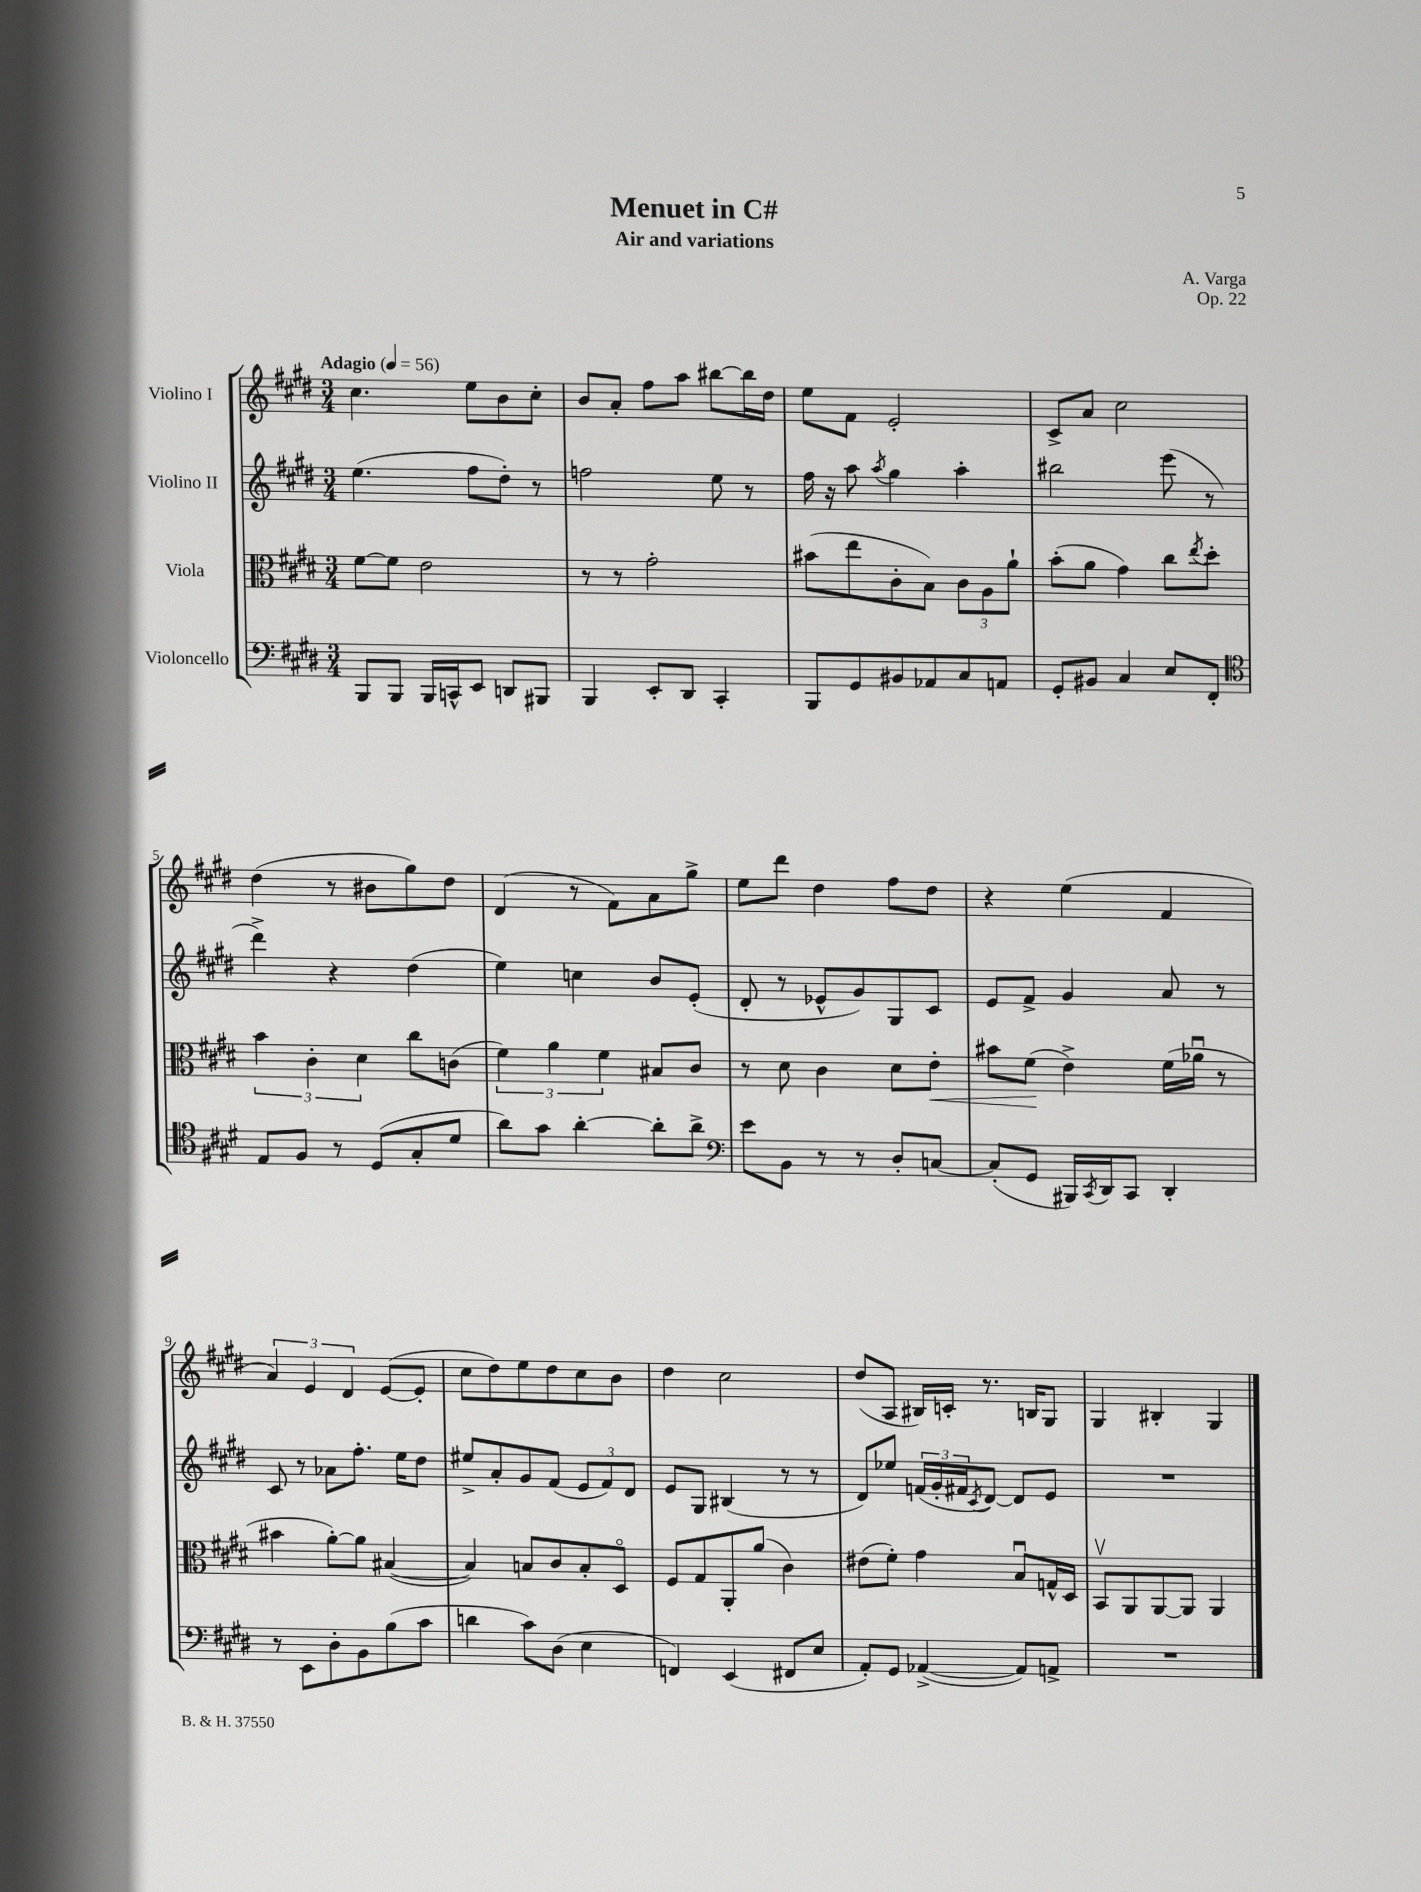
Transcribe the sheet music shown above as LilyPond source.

\header { title = "Menuet in C#" composer = "A. Varga" subtitle = "Air and variations" opus = "Op. 22" }
<<
\new StaffGroup <<
\new Staff = "s0" \with { instrumentName = "Violino I" } {
    \clef treble \key e \major \numericTimeSignature \time 3/4 \tempo "Adagio" 4 = 56
    cis''4. e''8 b'8 cis''8-. |
    b'8 a'8-. fis''8 a''8 bis''8~ bis''16 dis''16 |
    e''8 fis'8 e'2-. |
    cis'8-> a'8 cis''2 |
    dis''4( r8 bis'8 gis''8) dis''8 |
    dis'4( r8 fis'8) a'8 gis''8-> |
    e''8 dis'''8 dis''4 fis''8 dis''8 |
    r4 e''4( fis'4 |
    \tuplet 3/2 { a'4) e'4 dis'4 } e'8~( e'8-. |
    cis''8 dis''8) e''8 dis''8 cis''8 b'8 |
    dis''4 cis''2 |
    dis''8( a8 bis16) c'16-. r8. b16 gis8 |
    gis4 bis4-. gis4 \bar "|." |
}
\new Staff = "s1" \with { instrumentName = "Violino II" } {
    \clef treble \key e \major \numericTimeSignature \time 3/4
    e''4.( fis''8 dis''8-.) r8 |
    f''2 e''8 r8 |
    fis''16 r16 a''8 \acciaccatura { a''8 } gis''4 a''4-. |
    bis''2 e'''8( r8 |
    dis'''4->) r4 dis''4( |
    e''4) c''4 b'8 e'8-.( |
    dis'8-. r8 ees'8-^ gis'8) gis8 cis'8 |
    e'8 fis'8-> gis'4 a'8 r8 |
    cis'8 r8 aes'8 fis''8.-. e''16 dis''8 |
    eis''8-> a'8-. gis'8 fis'8( \tuplet 3/2 { e'8 fis'8) dis'8 } |
    e'8 gis8 bis4( r8 r8 |
    dis'8) ees''8 \tuplet 3/2 { f'16( gis'16-. fis'16 } \acciaccatura { cis'8 } dis'8~) dis'8 e'8 |
    R2. \bar "|." |
}
\new Staff = "s2" \with { instrumentName = "Viola" } {
    \clef alto \key e \major \numericTimeSignature \time 3/4
    fis'8~ fis'8 e'2 |
    r8 r8 gis'2-. |
    bis'8( e''8 cis'8-. b8) \tuplet 3/2 { cis'8 a8 a'8-! } |
    b'8-.( a'8 gis'4) cis''8 \acciaccatura { e''8 } dis''8-. |
    \tuplet 3/2 { b'4 cis'4-. dis'4 } cis''8 c'8( |
    \tuplet 3/2 { fis'4) a'4 fis'4 } bis8 cis'8 |
    r8 dis'8 cis'4 dis'8 e'8-.\< |
    bis'8 fis'8\!( e'4->) fis'16( aes'16\downbow r8 |
    bis'4 a'8~-.) a'8 bis4~( |
    bis4) b8 cis'8 b8-. dis8\flageolet |
    fis8 gis8 a,8-. a'8( cis'4) |
    eis'8( fis'8-.) gis'4 b8\downbow g16-^ dis16 |
    b,8\upbow a,8 a,8~ a,8 a,4 \bar "|." |
}
\new Staff = "s3" \with { instrumentName = "Violoncello" } {
    \clef bass \key e \major \numericTimeSignature \time 3/4
    b,,8 b,,8 b,,16 c,16-^ e,8 d,8 bis,,8 |
    b,,4 e,8-. dis,8 cis,4-. |
    b,,8 gis,8 bis,8 aes,8 cis8 a,8 |
    gis,8-. bis,8 cis4 e8 fis,8-. |
    \clef tenor e8 fis8 r8 dis8( gis8-. dis'8 |
    a'8) gis'8 a'4~-. a'8-. a'8-> |
    \clef bass e'8 b,8 r8 r8 dis8-. c8~ |
    c8-.( gis,8 bis,,16) \acciaccatura { cis,8 } dis,16 cis,8 dis,4-. |
    r8 e,8 dis8-. b,8 b8( cis'8 |
    d'4 cis'8) dis8( e4 |
    f,4) e,4( fis,8 e8 |
    a,8-.) gis,8 aes,4~->( aes,8) a,8-> |
    R2. \bar "|." |
}
>>
>>
